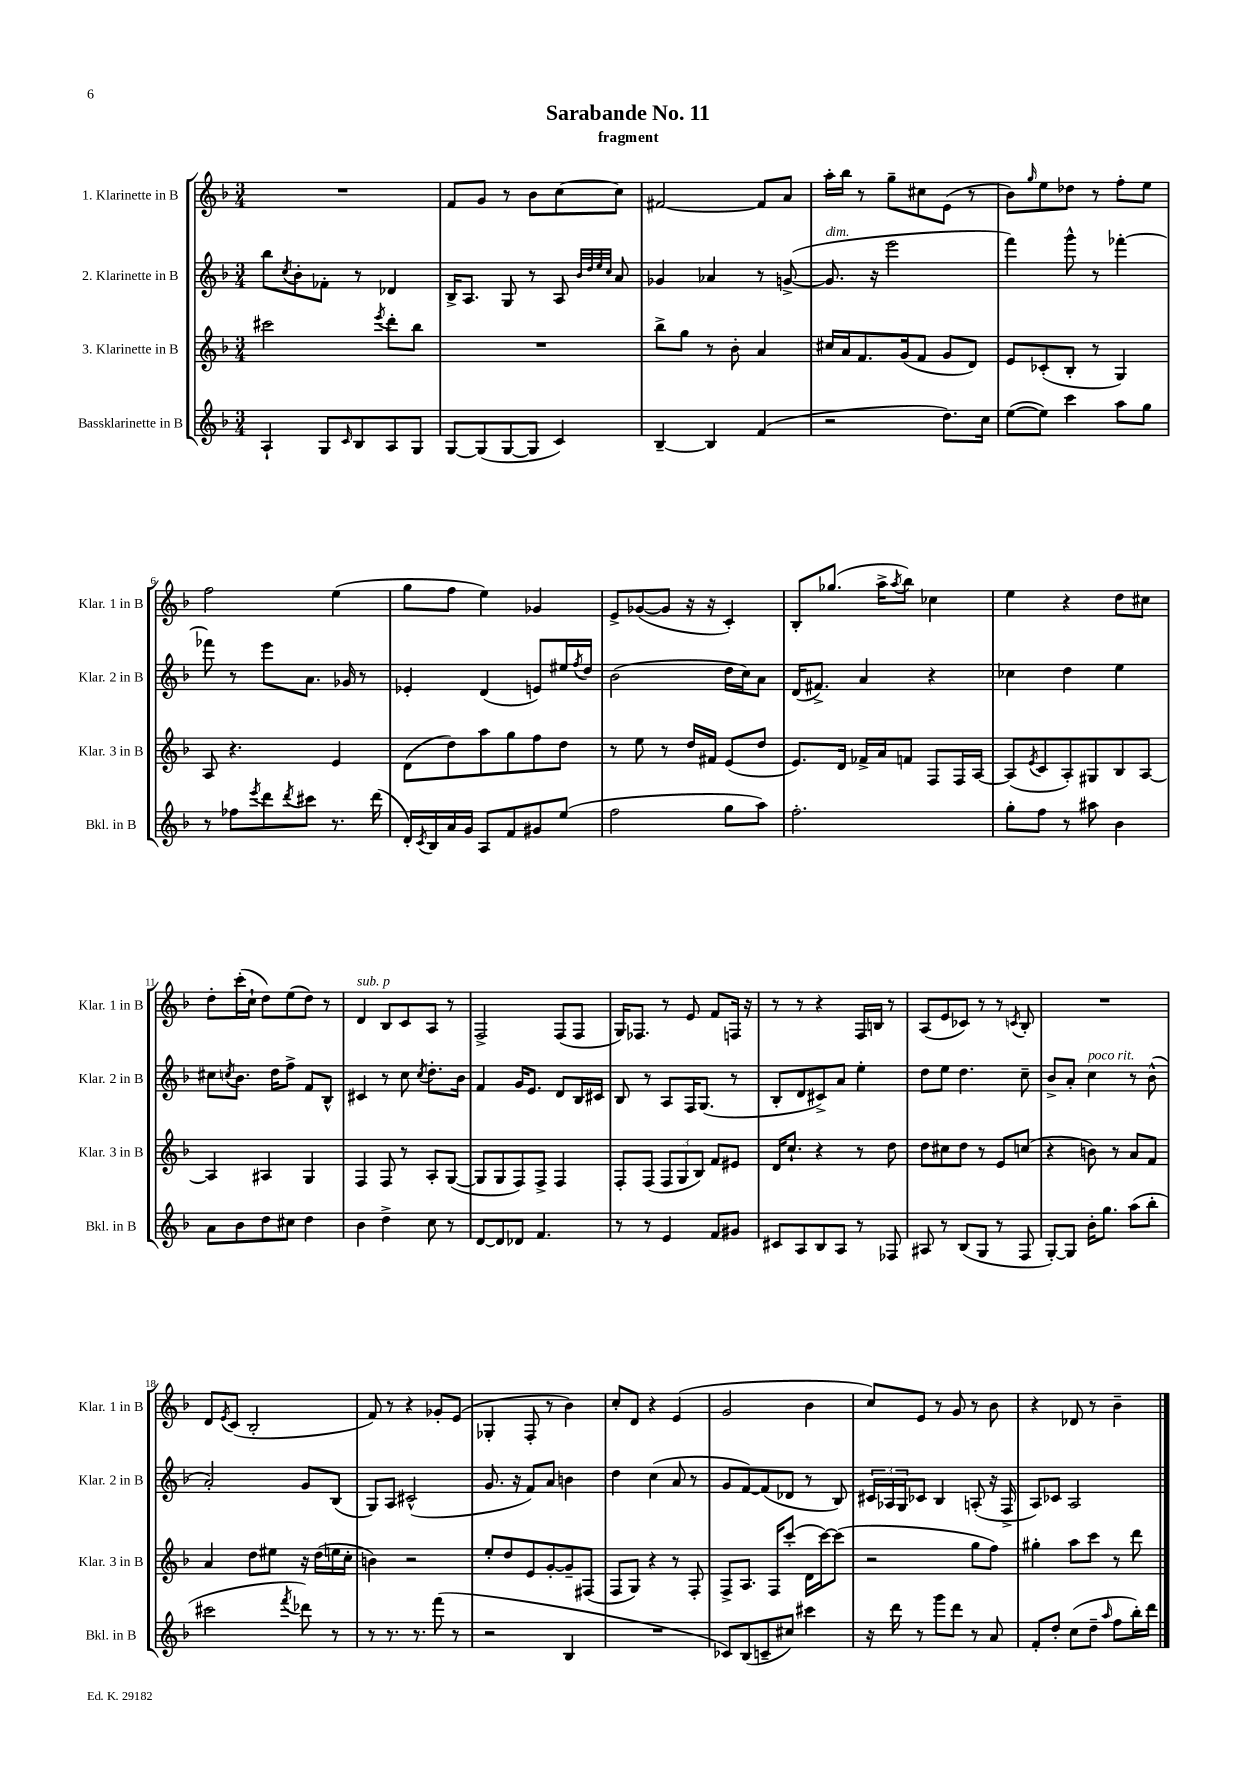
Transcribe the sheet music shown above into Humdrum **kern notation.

**kern	**kern	**kern	**kern
*staff4	*staff3	*staff2	*staff1
*clefG2	*clefG2	*clefG2	*clefG2
*k[b-]	*k[b-]	*k[b-]	*k[b-]
*M3/4	*M3/4	*M3/4	*M3/4
4A`/	2ccc#\	8bb-\L	2.r
.	.	8qcc/	.
.	.	8b-'\	.
8G/L	.	8f-'\J	.
16qqc/	.	.	.
8B-/	.	8r	.
.	8qeee/	.	.
8A/	8ddd'\L	4d-/	.
8G/J	8bb-\J	.	.
=	=	=	=
[8G/L	2.r	16B-^/LK	8f/L
.	.	8.A/J	.
(8G/]	.	.	8g/J
[8G/	.	8G/	8r
8G/]J	.	8r	8b-\L
4c/)	.	8A/	[8cc\
.	.	32qqb-/LLL	.
.	.	32qqdd/	.
.	.	32qqee/	.
.	.	32qqcc/JJJ	.
.	.	8a/	8cc\]J
=	=	=	=
[4B-~/	8bb-^\L	4g-/	[2f#/
.	8gg\J	.	.
4B-/]	8r	4a-/	.
.	8b-'\	.	.
(4f/	4a/	8r	8f#/]L
.	.	([8g^/	8a/J
=	=	=	=
2r	16cc#/LL	8.g/]	16aa'\LL
.	16a/J	.	16bb-\JJ
.	8.f/	.	8r
.	.	16r	.
.	.	2eee\	8gg~\L
.	(16g/k	.	.
.	8f/J	.	8cc#\
8.dd\L)	8g/L	.	(8e\J
.	8d/J)	.	8r
16cc\Jk	.	.	.
=	=	=	=
([8ee\L	8e/L	4fff\)	8b-\L)
.	.	.	16qqgg/
8ee\]J)	(8c-'/	.	8ee\
4ccc\	8B-'/J	8ggg^^\	8dd-\J
.	8r	8r	8r
8aa\L	4G/)	[4fff-'\	8ff'\L
8gg\J	.	.	8ee\J
=	=	=	=
8r	8A/	8fff-\]	2ff\
8ff-\L	4.r	8r	.
8qeee/	.	.	.
8ddd\	.	8eee\L	.
8qddd/	.	.	.
8ccc#\J	.	8.a\J	.
8.r	4e/	.	(4ee\
.	.	16g-/	.
.	.	8r	.
(16ddd\	.	.	.
=	=	=	=
16d'/LL)	(8d\L	4e-'/	8gg\L
8qc/	.	.	.
16B-/	.	.	.
16a/	8dd\)	.	8ff\J
16g/JJ	.	.	.
8A/L	8aa\	(4d/	4ee\)
8f/	8gg\	.	.
8g#/	8ff\	8e/L)	4g-/
(8ee/J	8dd\J	16ee#/L	.
.	.	8qff/	.
.	.	16dd/JJ	.
=	=	=	=
2ff\	8r	(2b-\	8e^/L
.	8ee\	.	([8g-/
.	8r	.	8g-/]J
.	16dd/LL	.	16r
.	16f#/JJ	.	16r
8gg\L	(8e/L	16dd\LL	4c'/)
.	.	16cc\J)	.
8aa\J)	8dd/J	8a\J	.
=	=	=	=
2.ff'\	8.e/L)	(16d/LK	8B-'/L
.	.	8.f#^/J)	.
.	.	.	(8.gg-/J
.	16d/Jk	.	.
.	16f-^/LL	4a/	.
.	16a/J	.	16aa^\LK
.	.	.	8qaa/
.	8f/J	.	8bb-\J)
.	8F/L	4r	4cc-\
.	16F/L	.	.
.	[16A/JJ	.	.
=	=	=	=
8gg'\L	(8A/]L	4cc-\	4ee\
.	8qe/	.	.
8ff\J	8c/	.	.
8r	8A'/)	4dd\	4r
8aa#\	8G#/	.	.
4b-\	8B-/	4ee\	8dd\L
.	[8A/J	.	8cc#\J
=	=	=	=
8a\L	4A/]	8cc#\L	8dd'\L
.	.	8qcc/	.
8b-\	.	8.b-\J	(16ccc'\L
.	.	.	16cc`\JJ
8dd\	4A#/	.	8dd\L)
.	.	16dd\LK	.
8cc#\J	.	8ff^\J	(8ee\
4dd\	4G/	8f/L	8dd\J)
.	.	8B-^^/J	8r
=	=	=	=
4b-\	4F/	4c#/	4d/
4dd^\	8F/	8r	8B-/L
.	8r	8cc\	8c/
.	.	8qcc/	.
8cc\	8A'/L	8.dd'\L	8A/J
8r	([8G/J	.	8r
.	.	16b-\Jk	.
=	=	=	=
[8d/L	8G/]L	4f/	2F^/
8d/]	8G/	.	.
8d-/J	8F/)	16g/LK	.
.	.	8.e/J	.
4.f/	8F^/J	.	.
.	4F/	8d/L	(8F/L
.	.	16B-/L	8F/J
.	.	16c#/JJ	.
=	=	=	=
8r	8F'/L	8B-/	16G/LK)
.	.	.	8.F-/J
8r	(8F/J	8r	.
4e/	12F/L	8A/L	8r
.	12G/	.	.
.	.	16F/K	8e/
.	12B-/J)	.	.
.	.	(8.G/J	.
8f/L	8f/L	.	8f/L
8g#/J	8e#/J	8r	16F/Jk
.	.	.	16r
=	=	=	=
8c#/L	16d/LK	8B-'/L	8r
.	8.cc`/J	.	.
8A/	.	8d/	8r
8B-/	4r	8c#^/)	4r
8A/J	.	8a/J	.
8r	8r	4ee'\	16F/LL
.	.	.	16B/JJ
8F-/	8dd\	.	8r
=	=	=	=
8A#/	8dd\L	8dd\L	(8A/L
8r	8cc#\	8ee\J	8e/
(8B-/L	8dd\J	4.dd\	8c-/J)
8G/J	8r	.	8r
8r	8e/L	.	8r
.	.	.	8qc/
8F/	(8cc/J	8cc~\	8B-'/
=	=	=	=
[8G'/L)	4r	8b-^/L	2.r
8G/]J	.	8a'/J	.
16b-'\LK	8b\)	4cc\	.
8.gg\J	.	.	.
.	8r	.	.
(8aa\L	8a/L	8r	.
8bb-'\J	8f/J	(8b-^^\	.
=	=	=	=
2ccc#\	4a/	2a'/)	8d/L
.	.	.	8qe/
.	.	.	(8c/J
.	8dd\L	.	2B-'/
.	8ee#\J	.	.
8qfff/	.	.	.
8ddd-\)	16r	8g/L	.
.	(16dd\LL	.	.
8r	16ee\	(8B-/J	.
.	16cc'\JJ	.	.
=	=	=	=
8r	4b\)	8G/L)	8f/)
8.r	.	8A/J	8r
.	2r	(2c#^^/	4r
8.r	.	.	.
(8fff\	.	.	8g-'/L
8r	.	.	(8e/J
=	=	=	=
2r	8ee'/L	8.g/	4G-'/
.	8dd/	.	.
.	.	16r	.
.	8e/	8f/L)	8F'/
.	[8g'/	8a/J	8r
4B-/	8g~/]	4b\	4b-\)
.	(8F#/J	.	.
=	=	=	=
2.r	8F/L	4dd\	8cc'/L
.	8G/J)	.	8d/J
.	4r	(4cc\	4r
.	8r	8a/	(4e/
.	8F'/	8r	.
=	=	=	=
8c-/L)	8F^/L	8g/L	2g/
(8B-/	8.A/J	[8f/)	.
8c~/	.	(8f/]	.
.	16F/LK	.	.
8cc#/J)	(8ccc'/J	8d-/J	.
4ccc#\	16d\LL	8r	4b-\
.	[16ccc\J)	.	.
.	(8ccc\]J	8B-/)	.
=	=	=	=
16r	2r	24c#/LL	8cc/L)
.	.	24A-/	.
16ddd\	.	.	.
.	.	24G/J	.
8r	.	8c-/J	8e/J
8ggg\L	.	4B-/	8r
8ddd\J	.	.	8g/
8r	8gg\L	(8A'/	8r
8a/	8ff\J)	16r	8b-\
.	.	16F^/	.
=	=	=	=
8f'/L	4gg#'\	8A/L)	4r
8dd'/J	.	8c-/J	.
(8cc\L	8aa\L	2A/	8d-/
8dd~\J	8ccc\J	.	8r
16qqaa/	.	.	.
8ff\L	8r	.	4b-~\
16bb-'\L)	8ddd\	.	.
16ddd\JJ	.	.	.
==	==	==	==
*-	*-	*-	*-
